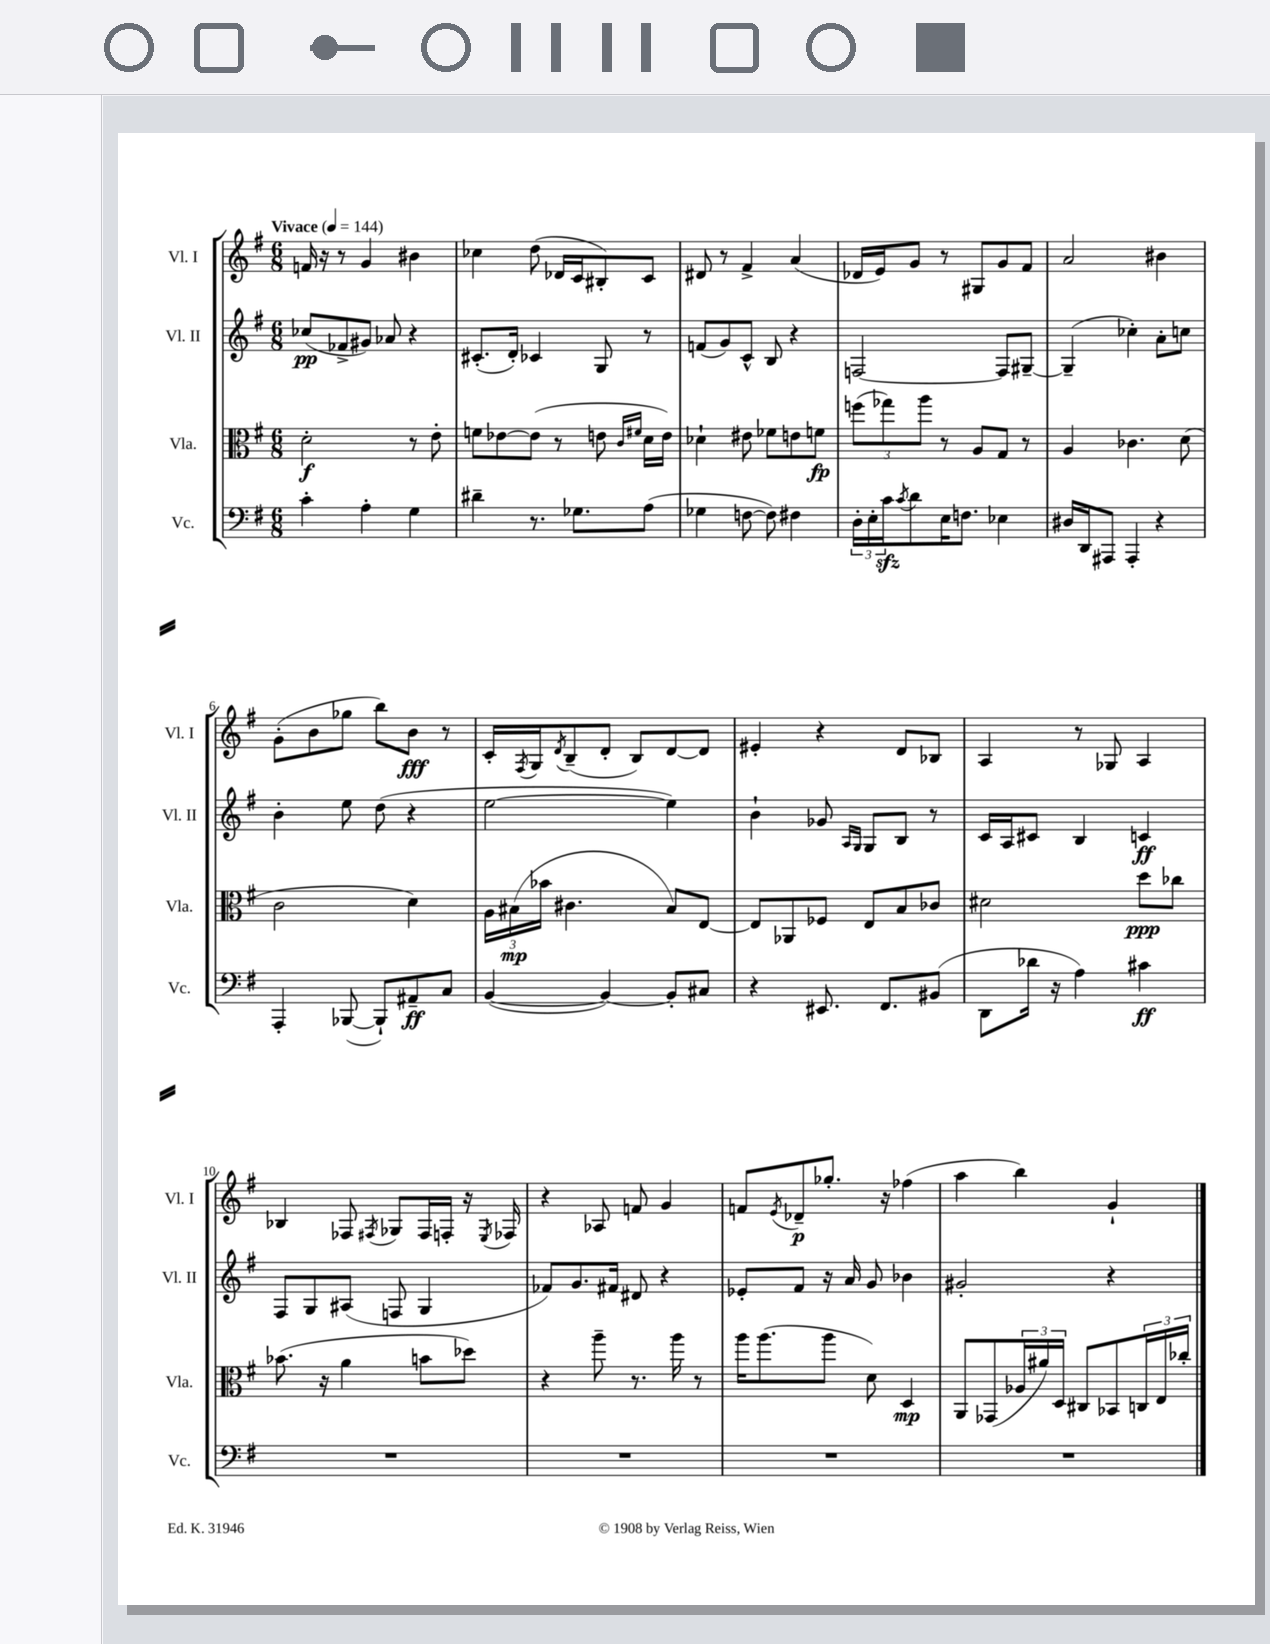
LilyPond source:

<<
\new StaffGroup <<
\new Staff = "s0" \with { instrumentName = "Vl. I" shortInstrumentName = "Vl. I" } {
    \clef treble \key g \major \numericTimeSignature \time 6/8 \tempo "Vivace" 4 = 144
    f'16 r16 r8 g'4 bis'4 |
    ces''4 d''8( des'16 c'16 bis8-.) c'8 |
    dis'8 r8 fis'4-> a'4( |
    des'16 e'16) g'8 r8 gis8 g'8 fis'8 |
    a'2 bis'4 |
    g'8-.( b'8 ges''8 b''8) b'8\fff r8 |
    c'16-. \acciaccatura { fis8 } g16 \acciaccatura { d'8 } b8--( d'8-. b8) d'8~ d'8 |
    eis'4-. r4 d'8 bes8 |
    a4 r8 ges8 a4 |
    bes4 fes8 \acciaccatura { fis8 } ges8 fis16 f16-. r16 \acciaccatura { e8 } fes16 |
    r4 aes8 f'8 g'4 |
    f'8 \acciaccatura { e'8 } des'8--\p ges''8.-. r16 fes''4( |
    a''4 b''4) g'4-! \bar "|." |
}
\new Staff = "s1" \with { instrumentName = "Vl. II" shortInstrumentName = "Vl. II" } {
    \clef treble \key g \major \numericTimeSignature \time 6/8
    ces''8\pp( fes'8-> gis'8) aes'8 r4 |
    cis'8.-.( d'16-.) ces'4 g8 r8 |
    f'8( g'8) c'8-^ b8 r4 |
    f2~ f8 gis8~-- |
    gis4--( ces''4-.) a'8-. c''8 |
    b'4-. e''8 d''8( r4 |
    e''2~ e''4) |
    b'4-! ges'8 \grace { a16 g16 } g8 b8 r8 |
    c'16 a16 cis'8 b4 c'4\ff |
    fis8 g8 ais8( f8 g4 |
    fes'8) g'8. fis'16 dis'8 r4 |
    ees'8-. fis'8 r16 a'16 g'8 bes'4 |
    gis'2-. r4 \bar "|." |
}
\new Staff = "s2" \with { instrumentName = "Vla." shortInstrumentName = "Vla." } {
    \clef alto \key g \major \numericTimeSignature \time 6/8
    d'2-.\f r8 e'8-. |
    f'8 ees'8~ ees'8( r8 e'8 \grace { c'16 fis'16 } d'16 e'16) |
    des'4-! eis'8 fes'8 e'8 f'8\fp |
    \tuplet 3/2 { f''8( ges''8) a''8 } r8 a8 g8 r8 |
    a4 ces'4. d'8( |
    c'2 d'4) |
    \tuplet 3/2 { a16 bis16\mp( bes'16 } cis'4. bis8) e8~ |
    e8 aes,8 fes8 e8 b8 ces'8 |
    dis'2 d''8\ppp ces''8 |
    bes'8.( r16 a'4 b'8 des''8) |
    r4 a''8-- r8. a''16 r8 |
    a''16 a''8.( a''8 d'8) d4\mp |
    a,8 ges,8( \tuplet 3/2 { aes16 ais'16) d16 } cis8 bes,8 \tuplet 3/2 { c16 e16 ces''16-. } \bar "|." |
}
\new Staff = "s3" \with { instrumentName = "Vc." shortInstrumentName = "Vc." } {
    \clef bass \key g \major \numericTimeSignature \time 6/8
    c'4-. a4-. g4 |
    dis'4-- r8. ges8. a8( |
    ges4 f8~ f8) fis4 |
    \tuplet 3/2 { d16-. e16-. c'16\sfz } \acciaccatura { c'8 } d'8 e16 f8. ees4 |
    dis16 d,16 ais,,8 ais,,4-. r4 |
    a,,4-. bes,,8~( bes,,8-!) ais,8--\ff c8 |
    b,4~( b,4~) b,8-. cis8 |
    r4 eis,8. fis,8. bis,8( |
    d,8 des'16 r16 a4) cis'4\ff |
    R2. |
    R2. |
    R2. |
    R2. \bar "|." |
}
>>
>>
